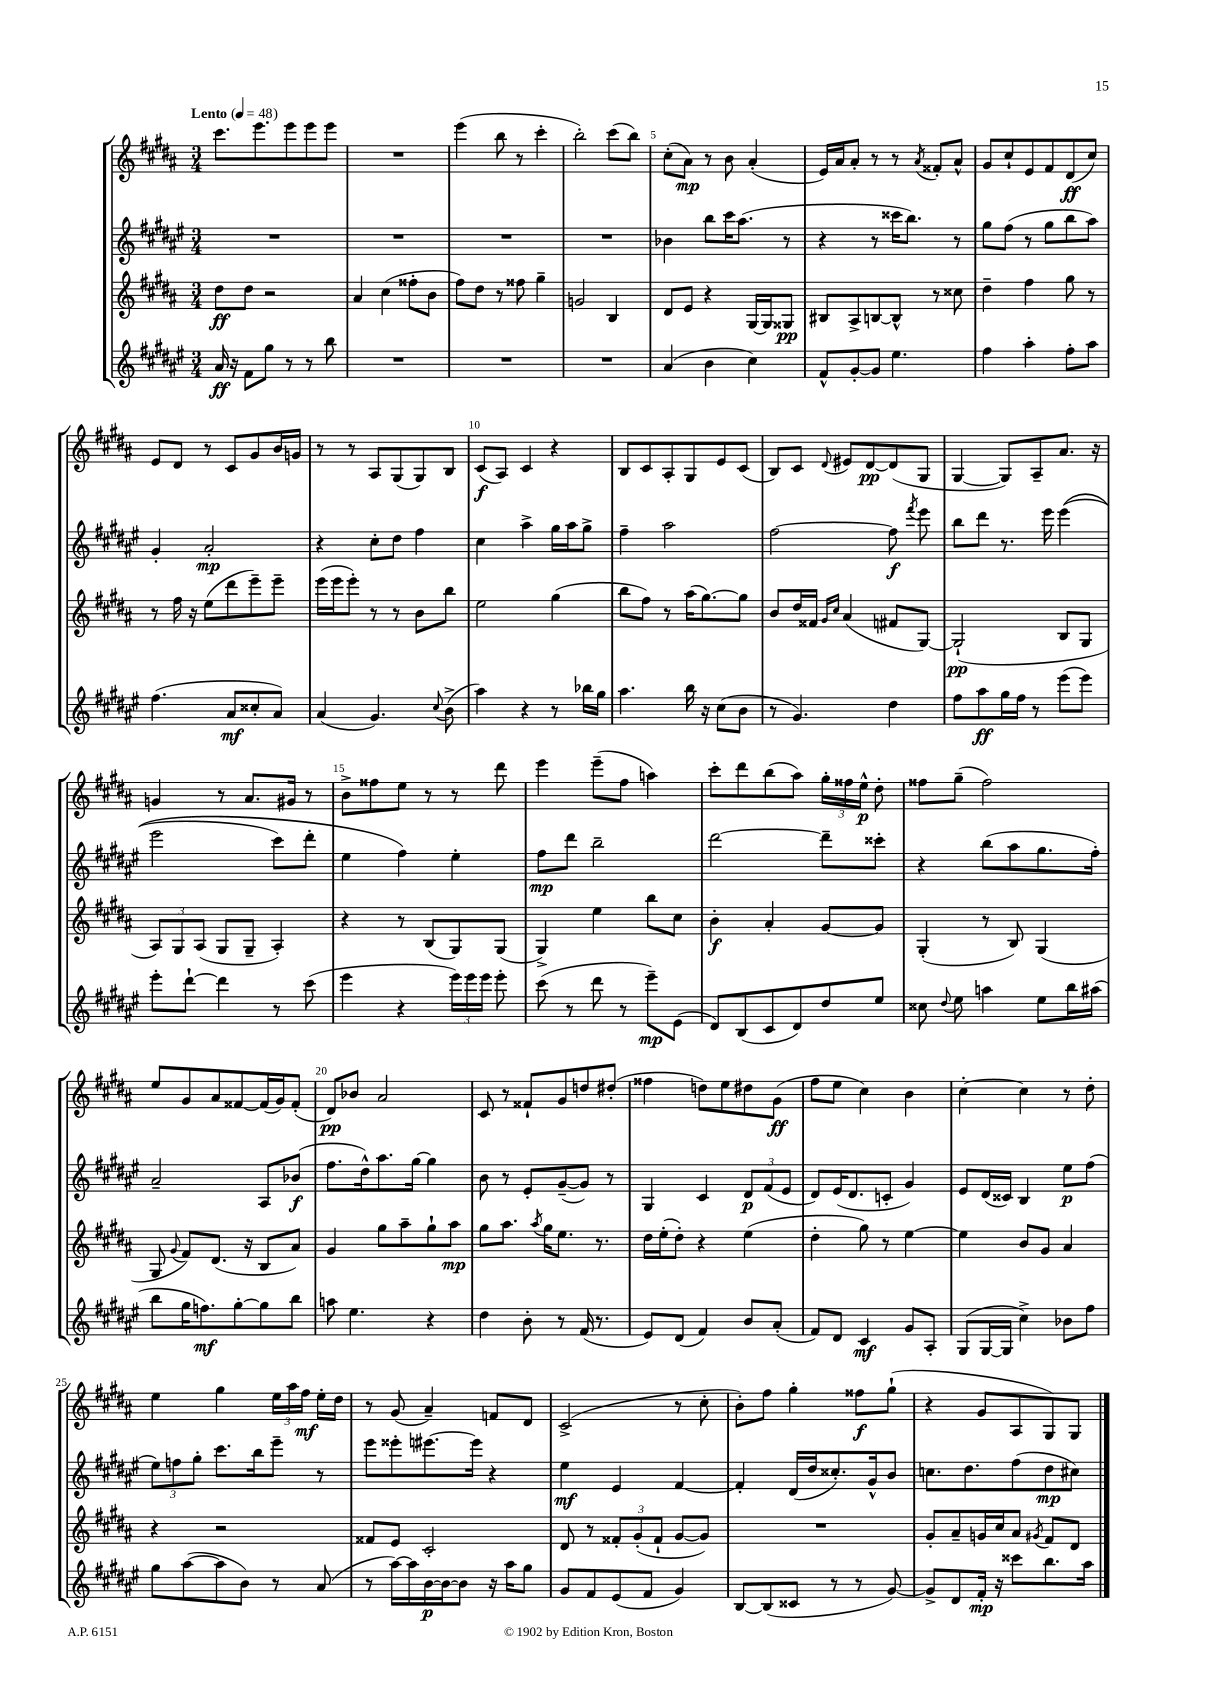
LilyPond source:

<<
\new StaffGroup <<
\new Staff = "s0" {
    \clef treble \key b \major \numericTimeSignature \time 3/4 \tempo "Lento" 4 = 48
    \autoBeamOff cis'''8.[ e'''8. e'''8 e'''8 e'''8] |
    R2. |
    e'''4( b''8 r8 cis'''4-. |
    b''2-.) cis'''8[( b''8]) |
    cis''8[-.( ais'8]\mp) r8 b'8 ais'4-.( |
    e'16[) ais'16 ais'8]-. r8 r8 \acciaccatura { ais'8 } fisis'8[-. ais'8]-^ |
    gis'8[ cis''8-! e'8 fis'8 dis'8\ff( cis''8]) |
    e'8[ dis'8] r8 cis'8[ gis'8 b'16 g'16] |
    r8 r8 ais8[ gis8( gis8) b8] |
    cis'8[\f( ais8]) cis'4 r4 |
    b8[ cis'8 ais8-. gis8 e'8 cis'8]( |
    b8[) cis'8] \appoggiatura { dis'8 } eis'8[ dis'8~\pp dis'8( gis8] |
    gis4~ gis8[) ais8-- ais'8.] r16 |
    g'4 r8 ais'8.[ gis'16] r8 |
    b'8[-> fisis''8 e''8] r8 r8 dis'''8 |
    e'''4 e'''8[--( fis''8] a''4) |
    cis'''8[-. dis'''8 b''8( ais''8]) \tuplet 3/2 { gis''16[-. fisis''16 e''16]-^\p } dis''8-. |
    fisis''8[ gis''8]--( fisis''2) |
    e''8[ gis'8 ais'8 fisis'8~ fisis'16( gis'16) fisis'8]-.( |
    dis'8[\pp) bes'8] ais'2 |
    cis'8 r8 fisis'8[-! gis'8 d''8 dis''8]-.( |
    fisis''4 d''8[) e''8 dis''8 gis'8]\ff( |
    fis''8[ e''8] cis''4) b'4 |
    cis''4~-. cis''4 r8 dis''8-. |
    e''4 gis''4 \tuplet 3/2 { e''16[ ais''16 fis''16]\mf } e''16[-. dis''16] |
    r8 gis'8( ais'4--) f'8[ dis'8] |
    cis'2->( r8 cis''8-. |
    b'8[-.) fis''8] gis''4-. fisis''8[\f gis''8]-!( |
    r4 gis'8[ ais8 gis8) gis8] \bar "|." |
}
\new Staff = "s1" {
    \clef treble \key fis \major \numericTimeSignature \time 3/4
    \autoBeamOff R2. |
    R2. |
    R2. |
    R2. |
    bes'4 b''8[ cis'''16 ais''8.]( r8 |
    r4 r8 cisis'''16[ b''8.]) r8 |
    gis''8[ fis''8]( r8 gis''8[ b''8 ais''8]) |
    gis'4-. ais'2-.\mp |
    r4 cis''8[-. dis''8] fis''4 |
    cis''4 ais''4-> gis''16[ ais''16 gis''8]-> |
    fis''4-- ais''2 |
    fis''2~ fis''8\f \acciaccatura { fis'''8 } eis'''8 |
    b''8[ dis'''8] r8. eis'''16 eis'''4(\( |
    eis'''2 cis'''8[) dis'''8]-. |
    eis''4 fis''4\) eis''4-. |
    fis''8[\mp dis'''8] b''2-- |
    dis'''2~ dis'''8[-- cisis'''8]-. |
    r4 b''8[( ais''8 gis''8. fis''16]-.) |
    ais'2-- ais8[ bes'8]\f( |
    fis''8.[ dis''16-^) ais''8. gis''16]~ gis''4 |
    b'8 r8 eis'8[-. gis'8~--( gis'8]) r8 |
    gis4 cis'4 \tuplet 3/2 { dis'8[\p fis'8( eis'8] } |
    dis'8[) eis'16( dis'8. c'8]-. gis'4) |
    eis'8[ dis'16( cisis'16]) b4 eis''8[\p fis''8]( |
    \tuplet 3/2 { eis''8[) f''8 gis''8]-. } cis'''8.[ b''16 eis'''8]-- r8 |
    eis'''8[ eisis'''8-. eis'''8.~ eis'''16] r4 |
    eis''4\mf eis'4 fis'4~ |
    fis'4-. dis'16[( dis''16 cisis''8.-.) gis'16-^ b'8] |
    c''8.[ dis''8. fis''8( dis''8\mp cis''8]) \bar "|." |
}
\new Staff = "s2" {
    \clef treble \key b \major \numericTimeSignature \time 3/4
    \autoBeamOff dis''8[\ff dis''8] r2 |
    ais'4 cis''4( fisis''8[-. b'8] |
    fis''8[) dis''8] r8 fisis''8 gis''4-- |
    g'2 b4 |
    dis'8[ e'8] r4 gis16[~ gis16 gisis8]\pp |
    bis8[ ais8-> b8~ b8]-^ r8 cisis''8 |
    dis''4-- fis''4 gis''8 r8 |
    r8 fis''16 r16 e''8[( dis'''8 e'''8--) e'''8]-- |
    e'''16[( e'''16 e'''8]-.) r8 r8 b'8[ b''8] |
    e''2 gis''4( |
    b''8[ fis''8]) r8 ais''16[( gis''8.~) gis''8] |
    b'8[ dis''16 fisis'16] \grace { gis'16[ cis''16] } ais'4( fis'8[ gis8]~) |
    gis2-!\pp( b8[ gis8] |
    \tuplet 3/2 { ais8[) gis8 ais8]( } gis8[ gis8]-- ais4-.) |
    r4 r8 b8[( gis8) gis8]( |
    gis4->) e''4 b''8[ cis''8] |
    b'4-.\f ais'4-. gis'8[~ gis'8] |
    gis4-.( r8 b8) gis4( |
    gis8 \appoggiatura { gis'8 } fis'8[) dis'8.]( r16 b8[ ais'8]) |
    gis'4 gis''8[ ais''8-- gis''8-! ais''8]\mp |
    gis''8[ ais''8.] \acciaccatura { ais''8 } gis''16[ e''8.] r8. |
    dis''16[ e''16-.( dis''8]-.) r4 e''4( |
    dis''4-. gis''8) r8 e''4~ |
    e''4 b'8[ gis'8] ais'4 |
    r4 r2 |
    fisis'8[ e'8] cis'2-. |
    dis'8 r8 \tuplet 3/2 { fisis'8[-. gis'8-.( fisis'8]-! } gis'8[~ gis'8]) |
    R2. |
    gis'8[-. ais'8-- g'16 cis''16 ais'8] \acciaccatura { gis'8 } fis'8[ dis'8] \bar "|." |
}
\new Staff = "s3" {
    \clef treble \key fis \major \numericTimeSignature \time 3/4
    \autoBeamOff ais'16\ff r16 fis'8[ gis''8] r8 r8 b''8 |
    R2. |
    R2. |
    R2. |
    ais'4( b'4 cis''4) |
    fis'8[-^ gis'8~-. gis'8] eis''4. |
    fis''4 ais''4-. fis''8[-. ais''8] |
    fis''4.( ais'8[\mf cisis''8-. ais'8]) |
    ais'4( gis'4.) \appoggiatura { cis''8 } b'8->( |
    ais''4) r4 r8 bes''16[ gis''16] |
    ais''4. b''16 r16 cis''8[( b'8] |
    r8 gis'4.) dis''4 |
    fis''8[ ais''8\ff gis''16 fis''16] r8 eis'''8[( eis'''8]) |
    eis'''8[-. dis'''8]~-! dis'''4 r8 cis'''8( |
    eis'''4 r4 \tuplet 3/2 { eis'''16[) eis'''16 eis'''16] } eis'''8-. |
    cis'''8( r8 dis'''8 r8 eis'''8[--\mp) eis'8]( |
    dis'8[) b8( cis'8 dis'8) dis''8 eis''8] |
    cisis''8 \appoggiatura { dis''8 } eis''8 a''4 eis''8[ b''16 ais''16]( |
    b''8[ gis''16 f''8.\mf) gis''8~-. gis''8 b''8] |
    a''8 eis''4. r4 |
    dis''4 b'8-. r8 fis'16( r8. |
    eis'8[) dis'8]( fis'4) b'8[ ais'8]-.( |
    fis'8[) dis'8] cis'4\mf gis'8[ ais8]-. |
    gis8[( gis16~ gis16] cis''4->) bes'8[ fis''8] |
    gis''8[ ais''8~( ais''8 b'8]) r8 ais'8( |
    r8 ais''16[~) ais''16 b'16~\p b'16~ b'8] r16 ais''16[ gis''8] |
    gis'8[ fis'8 eis'8( fis'8] gis'4) |
    b8[~ b8( cisis'8] r8 r8 gis'8~) |
    gis'8[-> dis'8 fis'16]-.\mp r16 cisis'''8[ b''8. ais''16] \bar "|." |
}
>>
>>
\layout { \context { \Score \override BarNumber.break-visibility = ##(#f #t #t) barNumberVisibility = #(every-nth-bar-number-visible 5) } }
